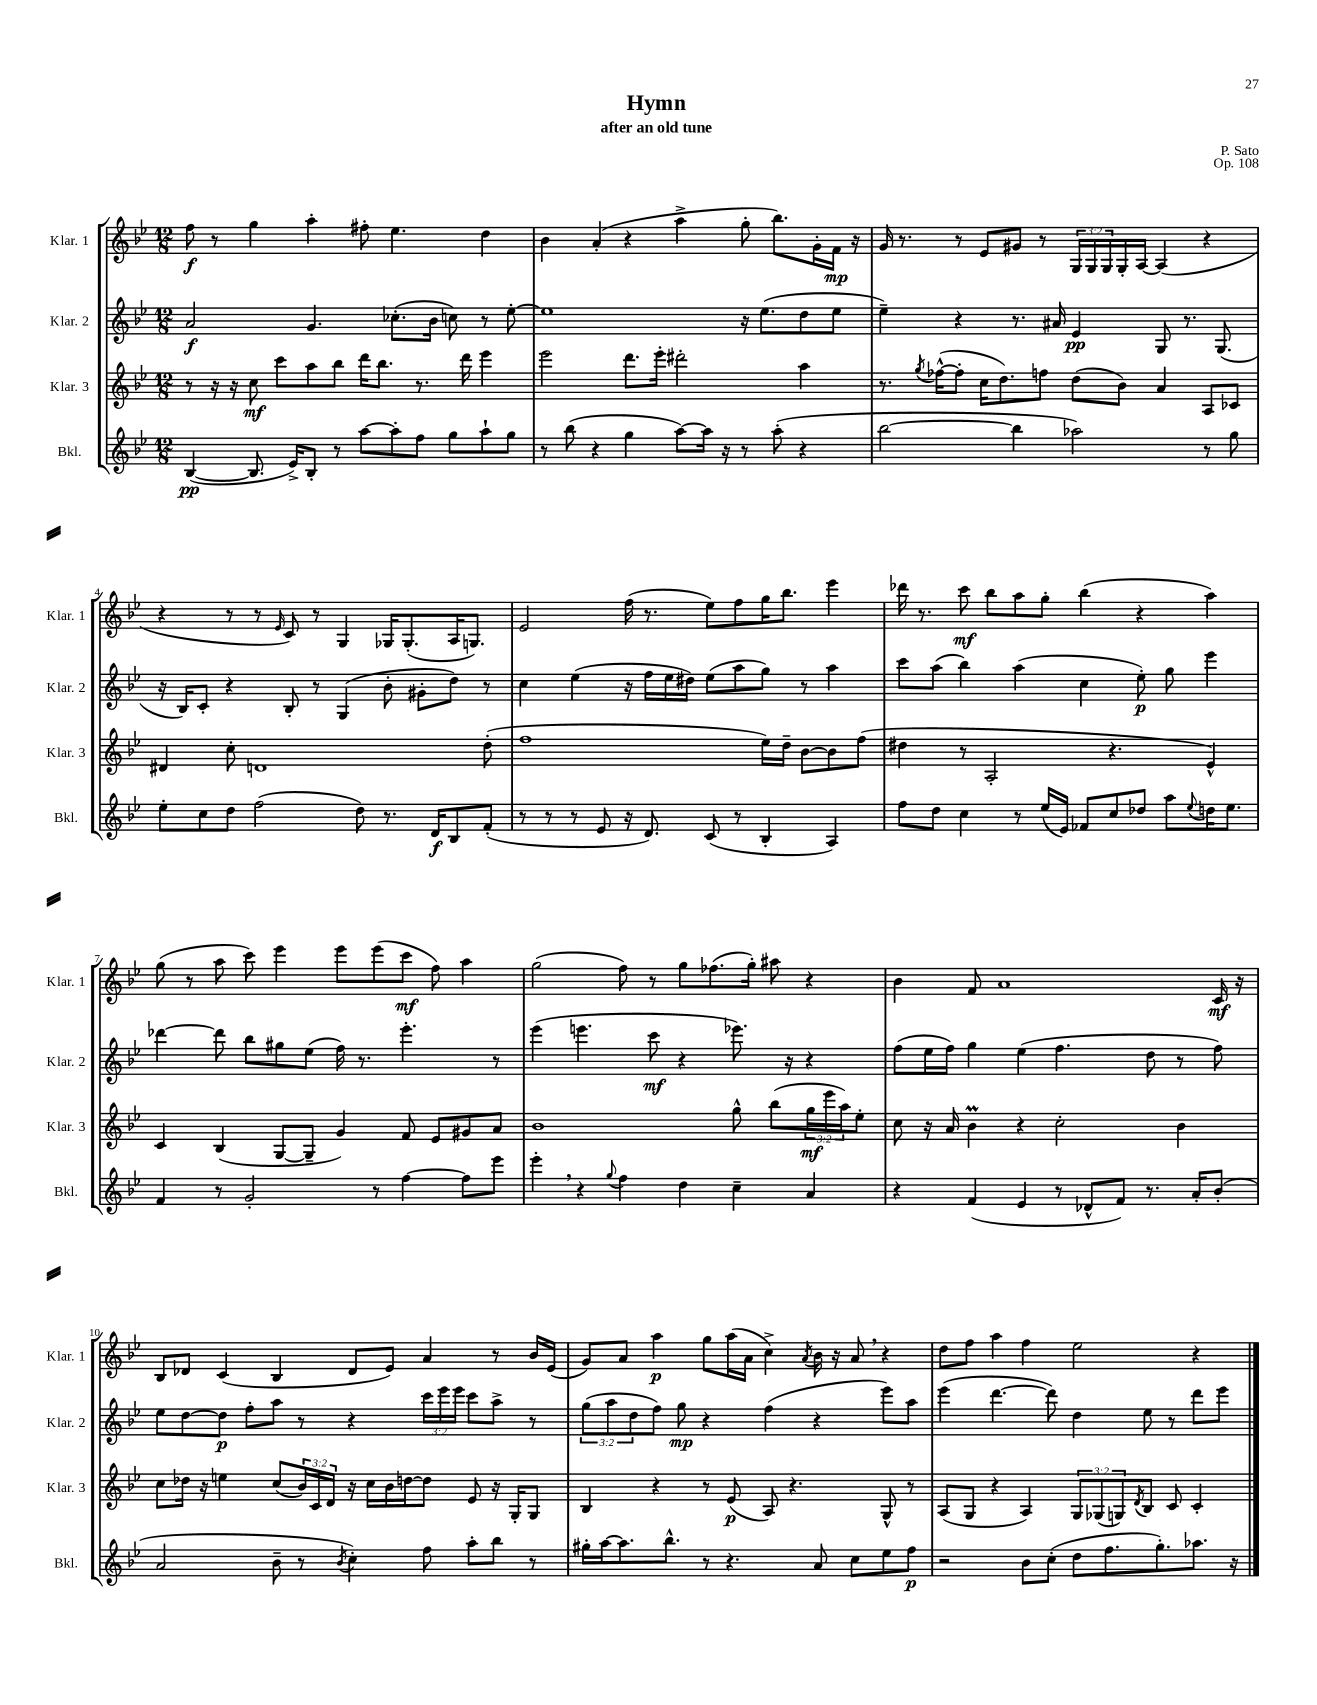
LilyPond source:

\header { title = "Hymn" composer = "P. Sato" subtitle = "after an old tune" opus = "Op. 108" }
<<
\new StaffGroup <<
\new Staff = "s0" \with { instrumentName = "Klar. 1" shortInstrumentName = "Klar. 1" } {
    \clef treble \key bes \major \numericTimeSignature \time 12/8 \override Staff.TupletNumber.text = #tuplet-number::calc-fraction-text
    f''8\f r8 g''4 a''4-. fis''8-. ees''4. d''4 |
    bes'4 a'4-.( r4 a''4-> g''8-. bes''8.) g'16-. f'16\mp r16 |
    g'16 r8. r8 ees'8 gis'8 r8 \tuplet 3/2 { g16 g16 g16 } g16-. a16~ a4( r4 |
    r4 r8 r8 \grace { ees'16 } c'8) r8 g4 ges16 ges8.-.( a16 g8.) |
    ees'2 f''16( r8. ees''8) f''8 g''16 bes''8. ees'''4 |
    des'''16 r8. c'''8\mf bes''8 a''8 g''8-. bes''4( r4 a''4) |
    g''8( r8 a''8 c'''8) ees'''4 ees'''8 ees'''8( c'''8\mf f''8) a''4 |
    g''2( f''8) r8 g''8 fes''8.( g''16-.) ais''8 r4 |
    bes'4 f'8 a'1 c'16\mf r16 |
    bes8 des'8 c'4( bes4 des'8 ees'8) a'4 r8 bes'16 ees'16( |
    g'8) a'8 a''4\p g''8 a''16( a'16 c''4->) \acciaccatura { a'8 } bes'16 r16 a'8 \breathe r4 |
    d''8 f''8 a''4 f''4 ees''2 r4 \bar "|." |
}
\new Staff = "s1" \with { instrumentName = "Klar. 2" shortInstrumentName = "Klar. 2" } {
    \clef treble \key bes \major \numericTimeSignature \time 12/8 \override Staff.TupletNumber.text = #tuplet-number::calc-fraction-text
    a'2\f g'4. ces''8.-.( bes'16 c''8) r8 ees''8~-. |
    ees''1 r16 ees''8.( d''8 ees''8 |
    ees''4--) r4 r8. ais'16 ees'4\pp g8 r8. g8.( |
    r16 bes16) c'8-. r4 bes8-. r8 g4( bes'8-. gis'8-. d''8) r8 |
    c''4 ees''4( r16 f''16 ees''16 dis''16) ees''8( a''8 g''8) r8 a''4 |
    c'''8 a''8( bes''4) a''4( c''4 ees''8-.\p) g''8 ees'''4 |
    des'''4~ des'''8 bes''8 gis''8 ees''8( f''16) r8. ees'''4.-. r8 |
    ees'''4( e'''4. c'''8\mf r4 ees'''8.) r16 r4 |
    f''8( ees''16 f''16) g''4 ees''4( f''4. d''8 r8 f''8) |
    ees''8 d''8~ d''8\p f''8-. a''8 r8 r4 \tuplet 3/2 { c'''16 ees'''16 ees'''16 } c'''8 a''8-> r8 |
    \tuplet 3/2 { g''8( a''8 d''8 } f''8) g''8\mp r4 f''4( r4 ees'''8) a''8 |
    ees'''4( d'''4.~ d'''8) d''4 ees''8 r8 d'''8 ees'''8 \bar "|." |
}
\new Staff = "s2" \with { instrumentName = "Klar. 3" shortInstrumentName = "Klar. 3" } {
    \clef treble \key bes \major \numericTimeSignature \time 12/8 \override Staff.TupletNumber.text = #tuplet-number::calc-fraction-text
    r8 r16 r16 c''8\mf c'''8 a''8 bes''8 d'''16 bes''8. r8. d'''16 ees'''4 |
    ees'''2 d'''8. ees'''16-. dis'''2-. a''4 |
    r8. \acciaccatura { g''8 } fes''16~-^( fes''8-. c''16 d''8.) f''8 d''8( bes'8) a'4 a8 ces'8 |
    dis'4 c''8-. d'1 d''8-.( |
    f''1 ees''16) d''16-- bes'8~ bes'8 f''8( |
    dis''4 r8 a2-. r4. ees'4-^) |
    c'4 bes4( g8~ g8-- g'4) f'8 ees'8 gis'8 a'8 |
    bes'1 g''8-^ bes''8( \tuplet 3/2 { g''16\mf ees'''16 a''16) } ees''8-. |
    c''8 r16 a'16 bes'4\prall r4 c''2-. bes'4 |
    c''8 des''16 r16 e''4 c''8( \tuplet 3/2 { bes'16) c'16 d'16 } r16 c''16 bes'16 d''16~ d''8 ees'8 r16 g16-. g8 |
    bes4 r4 r8 ees'8\p( a8) r4. g8-^ r8 |
    a8( g8 r4 a4) \tuplet 3/2 { g8 ges8( g8) } \acciaccatura { d'8 } bes8 c'8 c'4-. \bar "|." |
}
\new Staff = "s3" \with { instrumentName = "Bkl." shortInstrumentName = "Bkl." } {
    \clef treble \key bes \major \numericTimeSignature \time 12/8
    bes4~\pp( bes8. ees'16->) bes8-. r8 a''8~ a''8-. f''8 g''8 a''8-! g''8 |
    r8 bes''8( r4 g''4 a''8~) a''16 r16 r8 a''8-.( r4 |
    bes''2~ bes''4 aes''2) r8 g''8 |
    ees''8-. c''8 d''8 f''2( d''8) r8. d'16\f bes8 f'8-.( |
    r8 r8 r8 ees'8 r16 d'8.) c'8( r8 bes4-. a4) |
    f''8 d''8 c''4 r8 ees''16( ees'16) fes'8 c''8 des''8 a''8 \appoggiatura { ees''8 } d''16 ees''8. |
    f'4 r8 g'2-. r8 f''4~ f''8 ees'''8 |
    ees'''4-. \breathe r4 \appoggiatura { g''8 } f''4 d''4 c''4-- a'4 |
    r4 f'4( ees'4 r8 des'8-^ f'8) r8. a'16-. bes'8-.( |
    a'2 bes'8-- r8 \acciaccatura { bes'8 } c''4-.) f''8 a''8-. bes''8 r8 |
    gis''16-. a''16~ a''8. bes''8.-^ r8 r4. a'8 c''8 ees''8 f''8\p |
    r2 bes'8 c''8-.( d''8 f''8. g''8.-.) aes''8. r16 \bar "|." |
}
>>
>>
